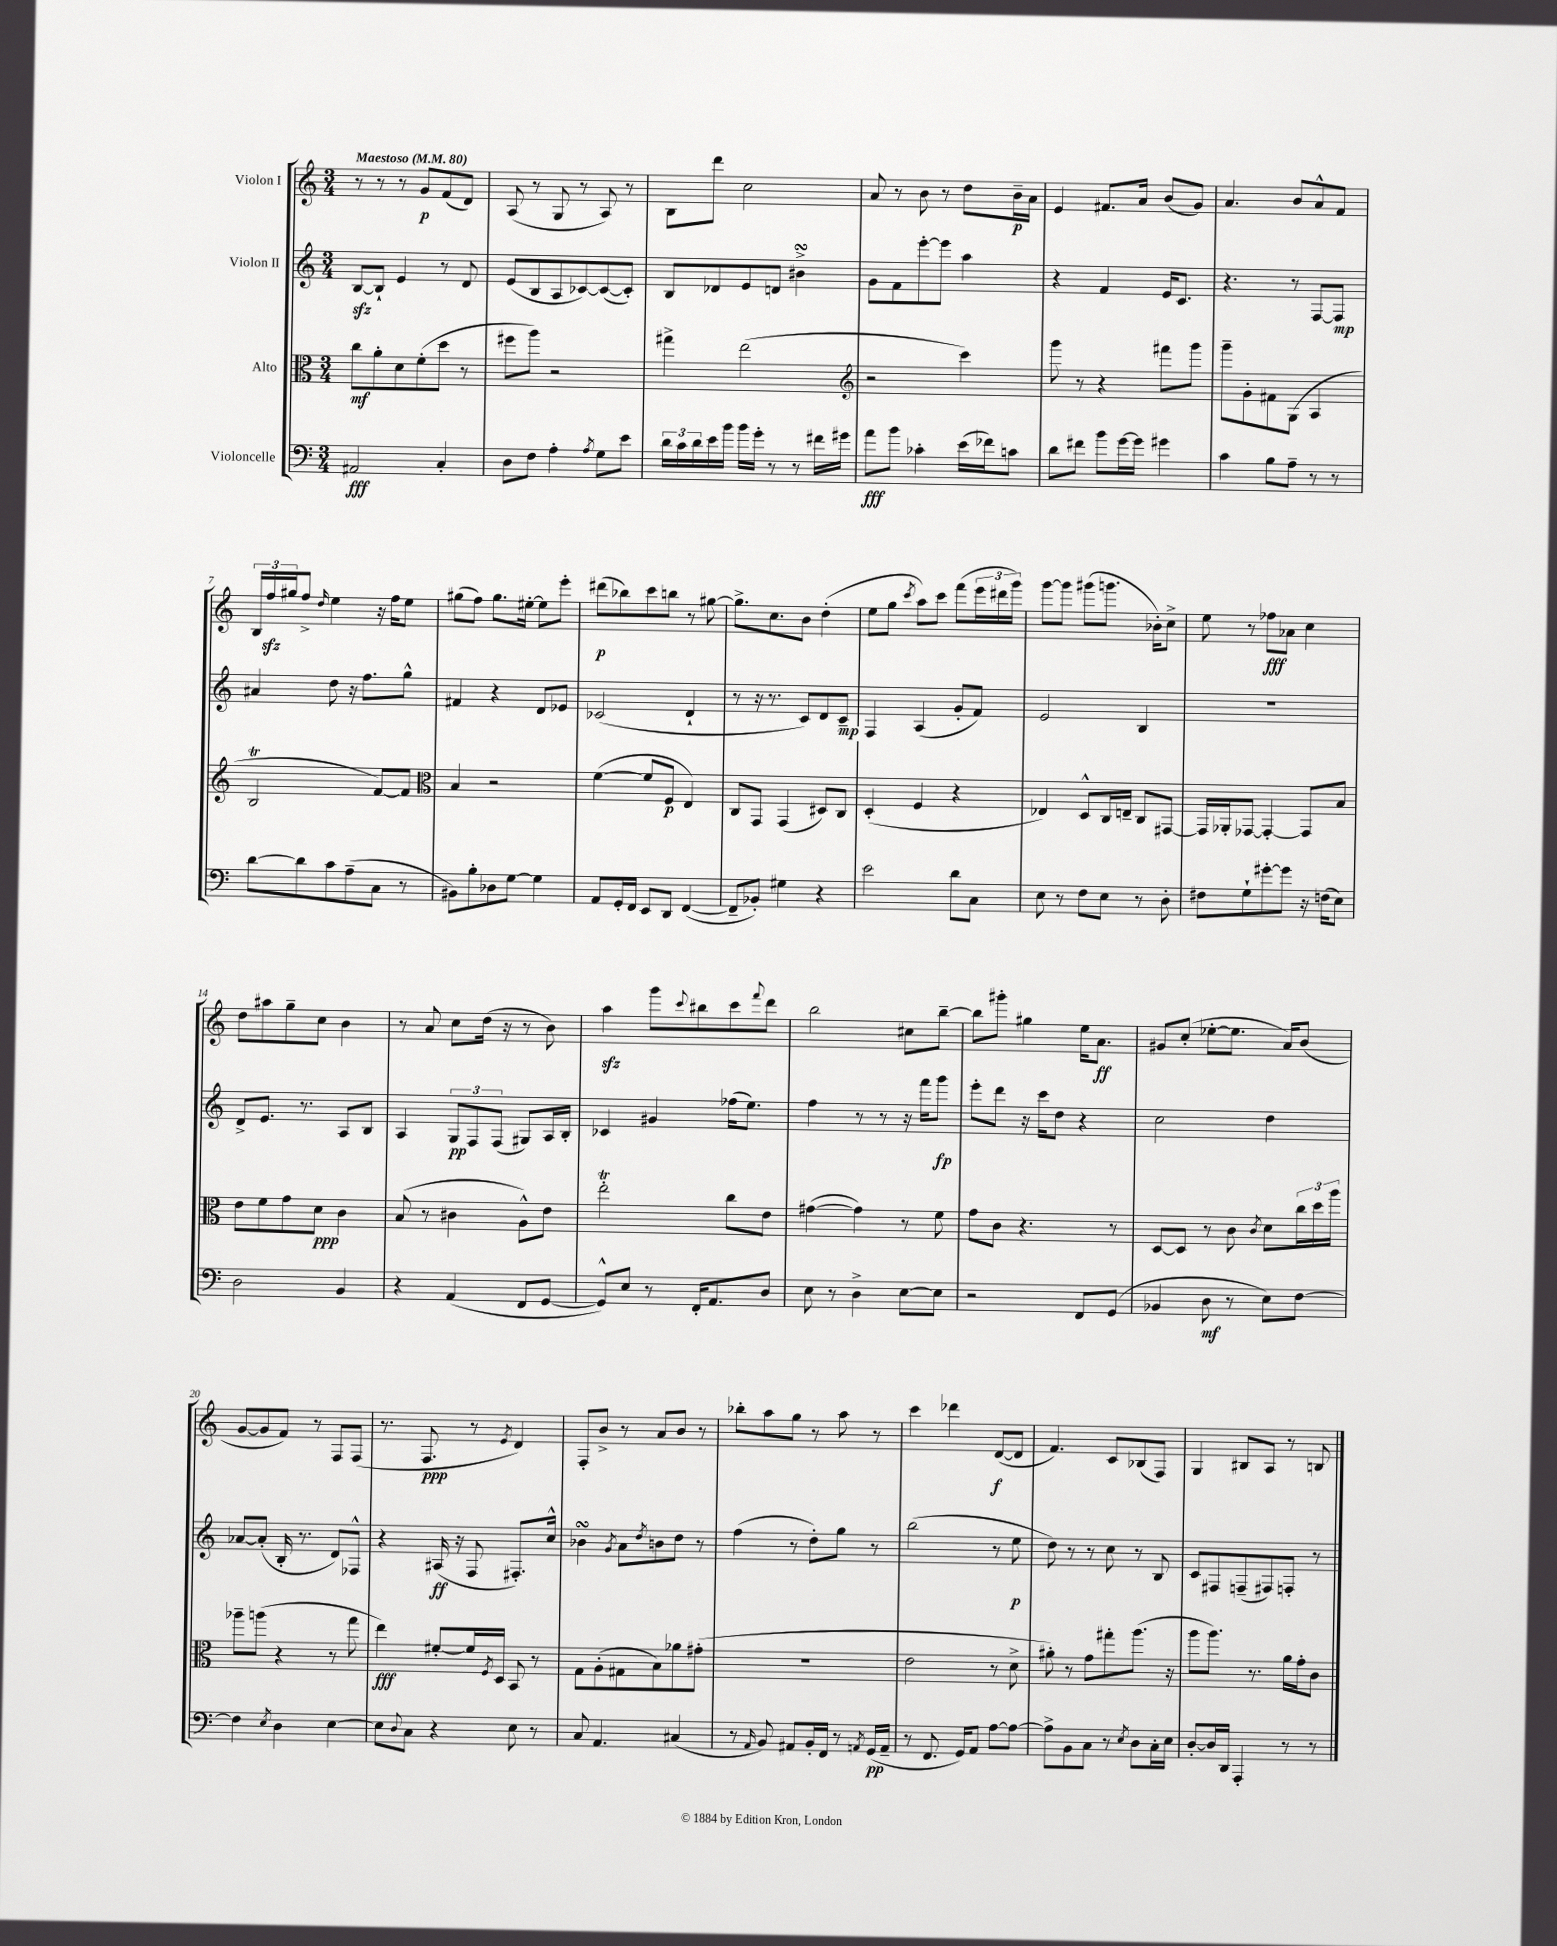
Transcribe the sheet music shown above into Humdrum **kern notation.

**kern	**dynam	**kern	**dynam	**kern	**dynam	**kern	**dynam
*part4	*part4	*part3	*part3	*part2	*part2	*part1	*part1
*staff4	*staff4	*staff3	*staff3	*staff2	*staff2	*staff1	*staff1
*I"Violoncelle	*	*I"Alto	*	*I"Violon II	*	*I"Violon I	*
*clefF4	*	*clefC3	*	*clefG2	*	*clefG2	*
*k[]	*	*k[]	*	*k[]	*	*k[]	*
*M3/4	*	*M3/4	*	*M3/4	*	*M3/4	*
*MM80	*	*MM80	*	*MM80	*	*MM80	*
=1	=1	=1	=1	=1	=1	=1	=1
!	!	!	!	!	!	!LO:TX:a:B:t=Maestoso	!
2AA#X/	fff	8cc\L	mf	[8Bzz/L	.	8r	.
.	.	8a'\	.	8B`/J]	.	8r	.
.	.	8d\	.	4e/	.	8r	.
.	.	(8f'\	.	.	.	8g/L	p
4C'/	.	8dd\J	.	8r	.	(8f/	.
.	.	8r	.	8d/	.	8d/J)	.
=2	=2	=2	=2	=2	=2	=2	=2
8D\L	.	8ff#X\L	.	(8e/L	.	(8A/	.
8F\J	.	8aa\J)	.	8B/	.	8r	.
4A'\	.	2r	.	8A/	.	8G/	.
.	.	.	.	[8c-X/)	.	8r	.
8qA/	.	.	.	.	.	.	.
8G\L	.	.	.	(8c-/_	.	8A/)	.
8e\J	.	.	.	8c-'/J])	.	8r	.
=3	=3	=3	=3	=3	=3	=3	=3
24d\LL	.	4gg#X^\	.	8B/L	.	8B\L	.
24c\	.	.	.	.	.	.	.
24d\	.	.	.	.	.	.	.
16e\	.	.	.	8d-X/	.	8ddd\J	.
16b\JJ	.	.	.	.	.	.	.
16b\LL	.	(2ee\	.	8e/	.	2cc\	.
16g'\JJ	.	.	.	.	.	.	.
8r	.	.	.	8dn/J	.	.	.
8r	.	.	.	4b#XsSsS^\	.	.	.
16f#X\LL	.	.	.	.	.	.	.
16g#X\JJ	.	.	.	.	.	.	.
=4	=4	=4	=4	=4	=4	=4	=4
*	*	*clefG2	*	*	*	*	*
8a\L	fff	2r	.	8g\L	.	8a/	.
8b\J	.	.	.	8f\	.	8r	.
4c-X'\	.	.	.	[8eee'\	.	8b\	.
.	.	.	.	8eee\J]	.	8r	.
(16e\LL	.	4ccc\)	.	4aa\	.	8dd\L	.
16f-X\J)	.	.	.	.	.	.	.
8cn\J	.	.	.	.	.	16b~\L	p
.	.	.	.	.	.	16a\JJ	.
=5	=5	=5	=5	=5	=5	=5	=5
8d\L	.	8ggg\	.	4r	.	4e/	.
8f#X\J	.	8r	.	.	.	.	.
8b\L	.	4r	.	4f/	.	8.f#X/L	.
[16g\L	.	.	.	.	.	.	.
16g\JJ]	.	.	.	.	.	16a/Jk	.
4g#X\	.	8fff#X\L	.	16e/KL	.	(8b/L	.
.	.	.	.	8.c/J	.	.	.
.	.	8ggg\J	.	.	.	8g/J)	.
=6	=6	=6	=6	=6	=6	=6	=6
4c\	.	8ggg~\L	.	4.r	.	4.a/	.
.	.	8g'\	.	.	.	.	.
8B\L	.	8f#X\	.	.	.	.	.
8A~\J	.	(8G\J	.	8r	.	8b/L	.
8r	.	4A/	.	[8F/L	.	8a^^/	.
8r	.	.	.	8F/J]	mp	8f/J	.
!!LO:LB:g=z
=7	=7	=7	=7	=7	=7	=7	=7
[8d\L	.	2Bt/	.	4a#X/	.	24B/LL	.
.	.	.	.	.	.	24ffzz/	.
.	.	.	.	.	.	24gg#X/J	.
8d\]	.	.	.	.	.	8ff^/J	.
.	.	.	.	.	.	16qqdd/	.
8c\	.	.	.	8dd\	.	4ee\	.
(8A~\	.	.	.	16r	.	.	.
.	.	.	.	8.ff\L	.	.	.
8C\J	.	[8f/L)	.	.	.	16r	.
.	.	.	.	.	.	16ff\KL	.
8r	.	8f/J]	.	8gg^^\J	.	8ee\J	.
=8	=8	=8	=8	=8	=8	=8	=8
*	*	*clefC3	*	*	*	*	*
8BB#X\L)	.	4B/	.	4f#X/	.	(8gg#X\L	.
8B'\	.	.	.	.	.	8ff\J)	.
8D-X\	.	2r	.	4r	.	8.gg#\L	.
[8G\J	.	.	.	.	.	.	.
.	.	.	.	.	.	[16ee#X'\Jk	.
4G\]	.	.	.	8d/L	.	8ee#\L]	.
.	.	.	.	8e-X/J	.	8eee'\J	.
=9	=9	=9	=9	=9	=9	=9	=9
8AA/L	.	([4f\	.	(2c-X/	.	(8ddd#X\L	p
16GG'/L	.	.	.	.	.	8bb-X\)	.
16FF/JJ	.	.	.	.	.	.	.
8EE/L	.	8f/L]	.	.	.	8ccc\	.
8DD/J	.	8F/J	p	.	.	8bbn\J	.
([4FF/	.	4E/)	.	4d`/	.	8r	.
.	.	.	.	.	.	[8gg#X\	.
=10	=10	=10	=10	=10	=10	=10	=10
8FF~/L]	.	8C/L	.	8r	.	8.gg#^\L]	.
8BB-X'/J)	.	8GG/J	.	16r	.	.	.
.	.	.	.	8.r	.	8.cc\	.
4G#X\	.	(4GG/	.	.	.	.	.
.	.	.	.	8c/L)	.	8b\J	.
4r	.	8D#X/L)	.	8d/	.	(4dd'\	.
.	.	8C/J	.	8c~/J	mp	.	.
=11	=11	=11	=11	=11	=11	=11	=11
2e\	.	(4D'/	.	4F/	.	8ee\L	.
.	.	.	.	.	.	8gg\J	.
.	.	.	.	.	.	8qccc/	.
.	.	4F/	.	(4A/	.	8aa\L)	.
.	.	.	.	.	.	8ccc\J	.
8d\L	.	4r	.	8g'/L	.	(8fff\L	.
8C\J	.	.	.	8f/J)	.	24eee\L	.
.	.	.	.	.	.	24ddd#X\	.
.	.	.	.	.	.	24ggg\JJ)	.
=12	=12	=12	=12	=12	=12	=12	=12
8E\	.	4E-X/)	.	2e/	.	[8ggg\L	.
8r	.	.	.	.	.	8ggg\J]	.
8F\L	.	8D^^/L	.	.	.	(8ggg#X\L	.
8E\J	.	16C/L	.	.	.	8.gggn\J	.
.	.	16En~/JJ	.	.	.	.	.
8r	.	8C/L	.	4B/	.	.	.
.	.	.	.	.	.	16b-X'\KL)	.
8D'\	.	[8GG#X/J	.	.	.	8cc^\J	.
=13	=13	=13	=13	=13	=13	=13	=13
8F#X\L	.	16GG#/LL]	.	2.r	.	8ee\	.
.	.	16AA-X'/J	.	.	.	.	.
8G`\	.	[8GG-X/J	.	.	.	8r	.
[8g#X'\	.	4GG-'/_	.	.	.	8ff-X\L	fff
8g#\J]	.	.	.	.	.	8a-X\J	.
16r	.	8GG-/L]	.	.	.	4cc\	.
(16Fn\KL	.	.	.	.	.	.	.
8E\J)	.	8B/J	.	.	.	.	.
!!LO:LB:g=z
=14	=14	=14	=14	=14	=14	=14	=14
2D\	.	8e\L	.	8d^/L	.	8dd\L	.
.	.	8f\	.	8.e/J	.	8aa#X\	.
.	.	8g\	.	.	.	8gg~\	.
.	.	.	.	8.r	.	.	.
.	.	8d\J	ppp	.	.	8cc\J	.
4BB/	.	4c\	.	8A/L	.	4b\	.
.	.	.	.	8B/J	.	.	.
=15	=15	=15	=15	=15	=15	=15	=15
4r	.	(8B/	.	4A/	.	8r	.
.	.	8r	.	.	.	8a/	.
(4AA/	.	4c#X\	.	12G/L	pp	8cc\L	.
.	.	.	.	12F/	.	.	.
.	.	.	.	.	.	(16dd\Jk	.
.	.	.	.	(12F/J	.	.	.
.	.	.	.	.	.	16r	.
8FF/L	.	8A^^\L)	.	8G#X/L)	.	8r	.
[8GG/J	.	8e\J	.	16A/L	.	8b\)	.
.	.	.	.	16B'/JJ	.	.	.
=16	=16	=16	=16	=16	=16	=16	=16
8GG^^/L])	.	2eet'\	.	4c-X/	.	4aazz\	.
8E/J	.	.	.	.	.	.	.
8r	.	.	.	4g#X/	.	8ggg\L	.
.	.	.	.	.	.	8qqccc/	.
16FF'/KL	.	.	.	.	.	8bb#X\	.
8.AA/	.	.	.	.	.	.	.
.	.	8cc\L	.	(16ff-X\KL	.	8ccc\	.
.	.	.	.	8.ee\J)	.	.	.
.	.	.	.	.	.	8qqfff/	.
8D/J	.	8e\J	.	.	.	8ddd\J	.
=17	=17	=17	=17	=17	=17	=17	=17
8E\	.	([4g#X\	.	4ff\	.	2bb\	.
8r	.	.	.	.	.	.	.
4D^\	.	4g#\])	.	8r	.	.	.
.	.	.	.	8r	.	.	.
[8E\L	.	8r	.	16r	.	8cc#X\L	.
.	.	.	.	16fff\KL	.	.	.
8E\J]	.	8f\	.	8ggg\J	fp	[8bb~\J	.
=18	=18	=18	=18	=18	=18	=18	=18
2r	.	8g\L	.	8eee'\L	.	8bb\L]	.
.	.	8c\J	.	8ddd\J	.	8ggg#X'\J	.
.	.	4.r	.	16r	.	4gg#X\	.
.	.	.	.	16ccc\KL	.	.	.
.	.	.	.	8dd\J	.	.	.
8FF/L	.	.	.	4r	.	16ee\KL	.
.	.	.	.	.	.	8.a\J	ff
(8GG/J	.	8r	.	.	.	.	.
=19	=19	=19	=19	=19	=19	=19	=19
4BB-X/	.	[8D/L	.	2cc\	.	8g#X/L	.
.	.	8D/J]	.	.	.	(8cc'/J	.
8D\	mf	8r	.	.	.	[8ee-X'\L	.
8r	.	8c\	.	.	.	8.ee-\J]	.
.	.	8qc/	.	.	.	.	.
8E\L)	.	8d\L	.	4dd\	.	.	.
.	.	.	.	.	.	16a/KL)	.
[8F\J	.	24cc\L	.	.	.	(8b/J	.
.	.	24dd\	.	.	.	.	.
.	.	24aa\JJ	.	.	.	.	.
!!LO:LB:g=z
=20	=20	=20	=20	=20	=20	=20	=20
4F\]	.	8aa-X~\L	.	[8a-X/L	.	[8g/L	.
.	.	(8aan\J	.	(8a-'/J]	.	8g/]	.
8qE/	.	.	.	.	.	.	.
4D\	.	4r	.	16B'/	.	8f/J)	.
.	.	.	.	8.r	.	.	.
.	.	.	.	.	.	8r	.
[4E\	.	8r	.	8d/L)	.	8F/L	.
.	.	8gg\	.	8F-X^^/J	.	(8F/J	.
=21	=21	=21	=21	=21	=21	=21	=21
8E\L]	.	4ee\)	fff	4r	.	8.r	.
8qqD/	.	.	.	.	.	.	.
8C\J	.	.	.	.	.	.	.
.	.	.	.	.	.	8.F/	ppp
4r	.	[8f#X'/L	.	(16A#X/	ff	.	.
.	.	.	.	16r	.	.	.
.	.	16f#/L]	.	8F/	.	8r	.
.	.	8qF/	.	.	.	.	.
.	.	16D/JJ	.	.	.	.	.
.	.	.	.	.	.	8qe/	.
8E\	.	8BB/	.	8.F#X'/L)	.	4d/)	.
8r	.	8r	.	.	.	.	.
.	.	.	.	16cc^^/Jk	.	.	.
=22	=22	=22	=22	=22	=22	=22	=22
8C/	.	8G\L	.	4b-XsSSs\	.	8F'/L	.
4.AA/	.	(8A'\	.	.	.	8b^/J	.
.	.	.	.	8qg/	.	.	.
.	.	8G#X\	.	8a\L	.	8r	.
.	.	.	.	8qdd/	.	.	.
.	.	8B\)	.	8bn\	.	8a/L	.
(4C#X/	.	8a-X\	.	8dd\J	.	8b/J	.
.	.	(8g#X'\J	.	8r	.	8r	.
=23	=23	=23	=23	=23	=23	=23	=23
8r	.	2.r	.	(4ff\	.	8bb-X'\L	.
16qqAA/	.	.	.	.	.	.	.
8BB/)	.	.	.	.	.	8aa\	.
8AA#X/L	.	.	.	8r	.	8gg\J	.
16BB'/L	.	.	.	8dd'\L)	.	8r	.
16FF/JJ	.	.	.	.	.	.	.
8r	.	.	.	8gg\J	.	8aa\	.
8qAAn/	.	.	.	.	.	.	.
(16GG/LL	pp	.	.	8r	.	8r	.
16AA~/JJ	.	.	.	.	.	.	.
=24	=24	=24	=24	=24	=24	=24	=24
8r	.	2e\	.	(2bb\	.	4ccc\	.
8.FF/	.	.	.	.	.	.	.
.	.	.	.	.	.	4ddd-X\	.
16GG/KL)	.	.	.	.	.	.	.
8AA/J	.	.	.	.	.	.	.
[8A\L	.	8r	.	8r	.	([8d/L	f
8A\J_	.	8d^\	.	8ee\	p	8d/J]	.
=25	=25	=25	=25	=25	=25	=25	=25
8A^\L]	.	8a#X'\)	.	8dd\)	.	4.f/)	.
8BB\	.	8r	.	8r	.	.	.
8C\J	.	8g\L	.	8r	.	.	.
8r	.	8gg#X'\	.	8cc\	.	8c/L	.
8qE/	.	.	.	.	.	.	.
8D\L	.	(8.aa\J	.	8r	.	(8B-X/	.
16C'\L	.	.	.	8B/	.	8F/J)	.
16E\JJ	.	16r	.	.	.	.	.
=26	=26	=26	=26	=26	=26	=26	=26
[8D'/L	.	8aa\L	.	8c/L	.	4G/	.
16D/L]	.	8.aa\J)	.	8F#X/	.	.	.
16DD/JJ	.	.	.	.	.	.	.
4AAA'/	.	.	.	(8Fn~/	.	8B#X/L	.
.	.	8.r	.	.	.	.	.
.	.	.	.	8F#X/)	.	8A/J	.
8r	.	16a\LL	.	8Fn'/J	.	8r	.
.	.	16g'\J	.	.	.	.	.
8r	.	8c\J	.	8r	.	8Bn/	.
==	==	==	==	==	==	==	==
*-	*-	*-	*-	*-	*-	*-	*-
